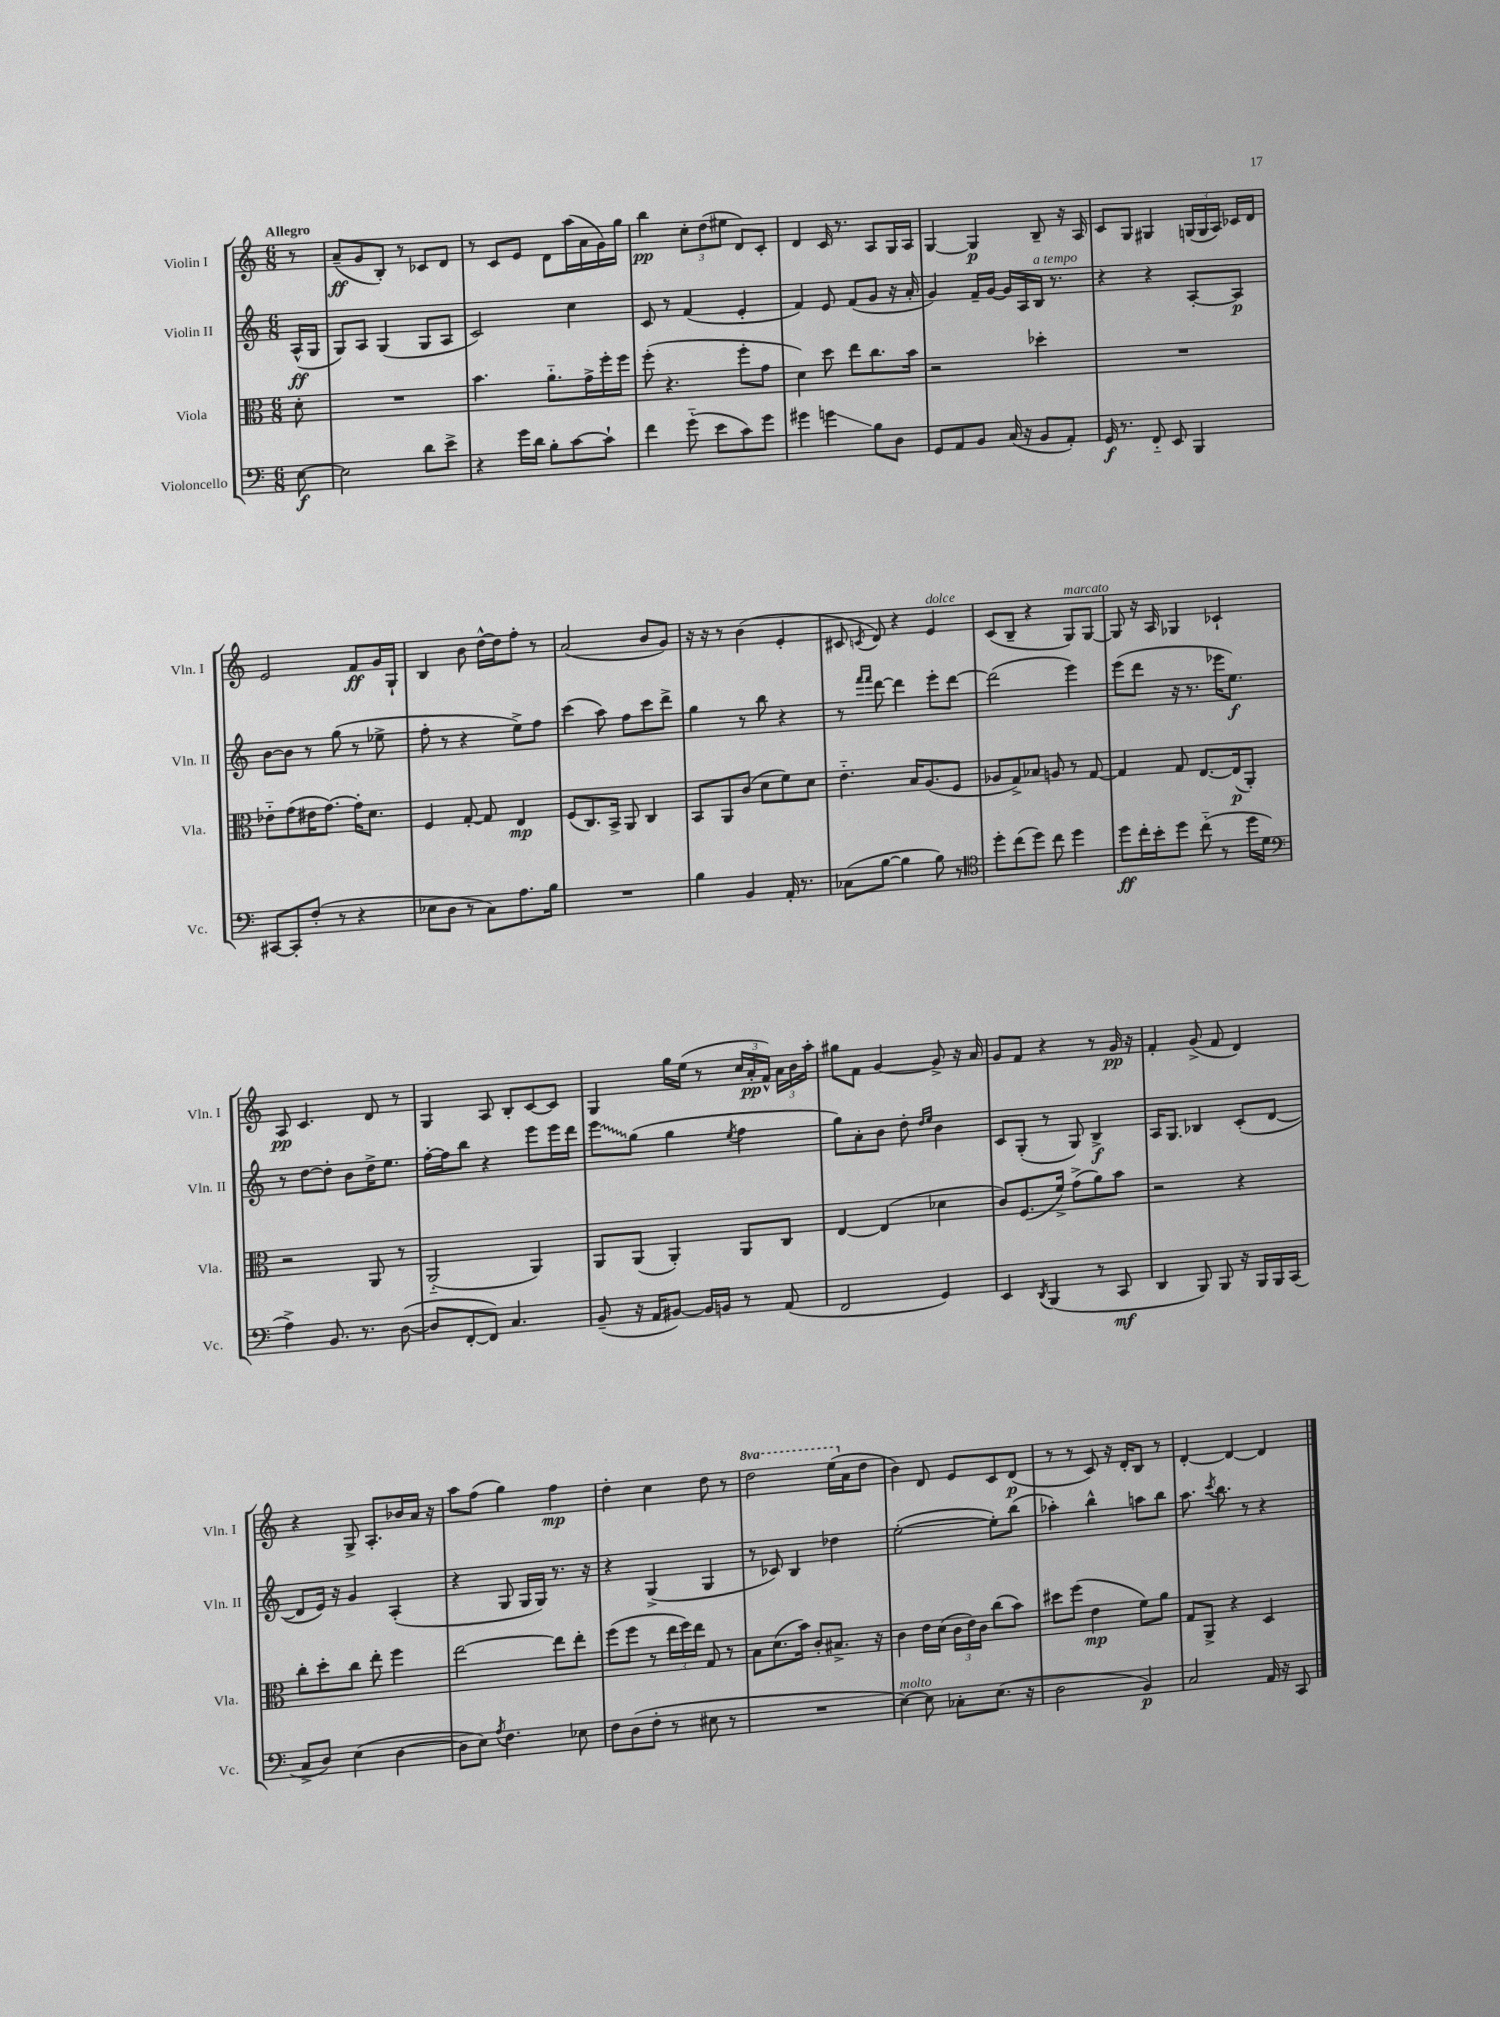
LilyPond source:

<<
\new StaffGroup <<
\new Staff = "s0" \with { instrumentName = "Violin I" shortInstrumentName = "Vln. I" } {
    \clef treble \key c \major \numericTimeSignature \time 6/8 \set Staff.ottavationMarkups = #ottavation-simple-ordinals \partial 8 \tempo "Allegro"
    \autoBeamOff r8 |
    a'8[--\ff( g'8 b8]-.) r8 ces'8[ d'8] |
    r8 c'8[ e'8] d'8[ a''16( a'16 g'16) g''16] |
    b''4\pp \tuplet 3/2 { c''8[-. d''8( eis''8] } d'8[) c'8]-. |
    d'4 c'16 r8. a8[ g16 a16] |
    g4~ g4\p b8-- r16 a16 |
    c'8[ g8] gis4 \tuplet 3/2 { g16[( g16 a16]) } ces'16[ d'16] |
    e'2 f'8[\ff g'16 g16]-! |
    b4 b'8 d''16[~-^ d''16 f''8]-. r8 |
    a'2( b'8[ g'8]) |
    r16 r16 r8 b'4( e'4-. |
    cis'8 \acciaccatura { c'8 } d'8) r4 e'4^\markup { \italic "dolce" } |
    c'8[( b8]-- r4 g8[^\markup { \italic "marcato" }) g8]~ |
    g8 r16 a16 ges4 ces'4-! |
    a8\pp c'4. d'8 r8 |
    g4 a8 b8[-. c'8~ c'8] |
    g4 g''16[ e''16]( r8 \tuplet 3/2 { c''16[ a'16-.\pp f'16]-^) } \tuplet 3/2 { a'16[ b'16 a''16]-. } |
    gis''8[ f'8] g'4~ g'8-> r16 a'16 |
    g'8[ f'8] r4 r8 g'16\pp r16 |
    f'4-. g'8->( f'8 d'4) |
    r4 g8-> a8.[-. bes'16 a'16] r16 |
    a''8[ f''8]( g''4) f''4\mp |
    d''4-. c''4 d''8 r8 |
    \ottava #1 d'''2 e'''16[( \ottava #0 a'16 d''8] |
    b'4) d'8 e'8[ c'8 d'8]\p( |
    r8 r8 c'8) r16 d'16[-. b8] r8 |
    d'4~-. d'4~ d'4 \bar "|." |
}
\new Staff = "s1" \with { instrumentName = "Violin II" shortInstrumentName = "Vln. II" } {
    \clef treble \key c \major \numericTimeSignature \time 6/8 \partial 8
    \autoBeamOff a16[-^\ff( g16] |
    g8[) a8] g4( g8[ a8] |
    c'2) c''4 |
    c'8 r8 f'4( e'4-. |
    f'4) e'8 f'8[( g'8] r16 a'16-. |
    g'4) f'16[-- g'16]~ g'16[ a16 b16]^\markup { \italic "a tempo" } r8. |
    r4 r4 a8[~-. a8]\p |
    b'8[~ b'8] r8 g''8( r8 ees''8-> |
    f''8-. r8 r4 e''8[->) f''8] |
    c'''4( a''8) f''8[ c'''8 d'''8]-> |
    g''4 r8 b''8 r4 |
    r8 \grace { f'''16[ f'''16] } d'''8~ d'''4 e'''8[-. d'''8]~ |
    d'''2( e'''4) |
    e'''8[( d'''8] r16 r8. ees'''16[ e''8.]\f) |
    r8 d''8[~ d''8]-. b'8[ d''16-> e''8.] |
    f''16[~-. f''16 b''8] r4 e'''8[ e'''16 d'''16] |
    \once \override Glissando.style = #'zigzag e'''8[\glissando g''8]( g''4 \acciaccatura { e''8 } f''4 |
    g''8[) a'8-. b'8] d''8-. \grace { d''16[ e''16] } b'4 |
    c'8[ g8]-.( r8 g8) b4->\f |
    a16[ g8.] bes4 c'8[-.( d'8]~ |
    d'8[ e'16]) r16 g'4 a4-.( |
    r4 g8 g16[ g16]) r8. r16 |
    r4 g4->( g4 |
    r8 ces'8) b4 des''4 |
    e''2~-.( e''8[-.) b''8]( |
    aes''4-.) b''4-^ a''8[ b''8] |
    a''8. \acciaccatura { c'''8 } b''8. r8 r4 \bar "|." |
}
\new Staff = "s2" \with { instrumentName = "Viola" shortInstrumentName = "Vla." } {
    \clef alto \key c \major \numericTimeSignature \time 6/8 \partial 8
    \autoBeamOff d'8-. |
    R2. |
    b'4. a'8.[-_ g'16-> f''16-. f''16] |
    f''8-.( r4. f''8[-. g'8] |
    d'4) d''8 e''8[ c''8. b'16] |
    r2 des''4-. |
    R2. |
    ees'8[-_ g'8( eis'16 g'8.]~) g'16[-. d'8.] |
    f4 g8~-. g8 e4\mp |
    f8[( c8.) b,16]-> a,8 c4 |
    b,8[ a,8 c'8]( d'8[ f'8) d'8] |
    e'4.-_ b16[ a8.( f8] |
    aes8[ g8->) bes8] a8 r8 g8~ |
    g4 g8 e8.[~ e16\p( a,8]-.) |
    r2 a,8 r8 |
    a,2-_( a,4) |
    a,8[ a,8]( a,4-.) a,8[ c8] |
    e4~ e4( des'4 |
    c'8[) f8.( f'16]->) g'8[->( a'8) b'8] |
    r2 r4 |
    c''8[-. d''8-. c''8] e''8-. f''4 |
    e''2~ e''8[ e''8]-. |
    f''8[( f''8] r8 \tuplet 3/2 { e''16[ f''16) e''16] } g8 r8 |
    b8[ d'8.( b'16]) c'8[-. bis8.]-> r16 |
    c'4 e'16[ d'16]( \tuplet 3/2 { c'16[ e'16) c'16] } c''8[( b'8]) |
    dis''8[ f''8]( e'4\mp f'8[) a'8] |
    g8[ a,8]-> r4 d4 \bar "|." |
}
\new Staff = "s3" \with { instrumentName = "Violoncello" shortInstrumentName = "Vc." } {
    \clef bass \key c \major \numericTimeSignature \time 6/8 \partial 8
    \autoBeamOff e8~\f |
    e2 d'8[ e'8]-> |
    r4 g'16[ d'16] b8[-. c'8~ c'8]-! |
    f'4 g'8-_( e'8[ c'8) g'8] |
    gis'4 g'4\glissando b8[ d8] |
    g,8[ a,8 b,8] c16( r16 b,8[ a,8]-.) |
    g,16\f r8. f,8-_ e,8 b,,4 |
    cis,8[~ cis,8-. f8]-.( r8 r4 |
    ees8[ d8] r8 c8[) a8. b16] |
    R2. |
    b4 b,4 a,16-. r8. |
    ces8[( b8]~ b4 b8) r8 |
    \clef tenor d''8[-. c''8( d''8]) c''8 d''4 |
    d''8[\ff c''16-. b'16-. d''8] c''8-_( r8 d''16[ d'16] |
    \clef bass a4->) b,8. r8. d8~( |
    d8[ f,8~-. f,8]) c4. |
    b,8--( r16 a,16[ bis,8]~) bis,16[ b,16] r8 a,8( |
    f,2 g,4) |
    e,4 \acciaccatura { d,8 } b,,4( r8 c,8\mf |
    d,4 b,,8) b,,8 r16 b,,16[ b,,16 c,16]( |
    c8[-> d8]) e4( d4~ |
    d8[ e8]) \acciaccatura { a8 } f4. ees8 |
    f8[ d8( f8]-. r8 eis8 r8 |
    R2. |
    e4~^\markup { \italic "molto" }) e8 ces8[-. e8.]( r16 |
    d2 b,4\p) |
    c2 a,16 r16 c,8 \bar "|." |
}
>>
>>
\layout { \context { \Score \remove "Bar_number_engraver" } }
